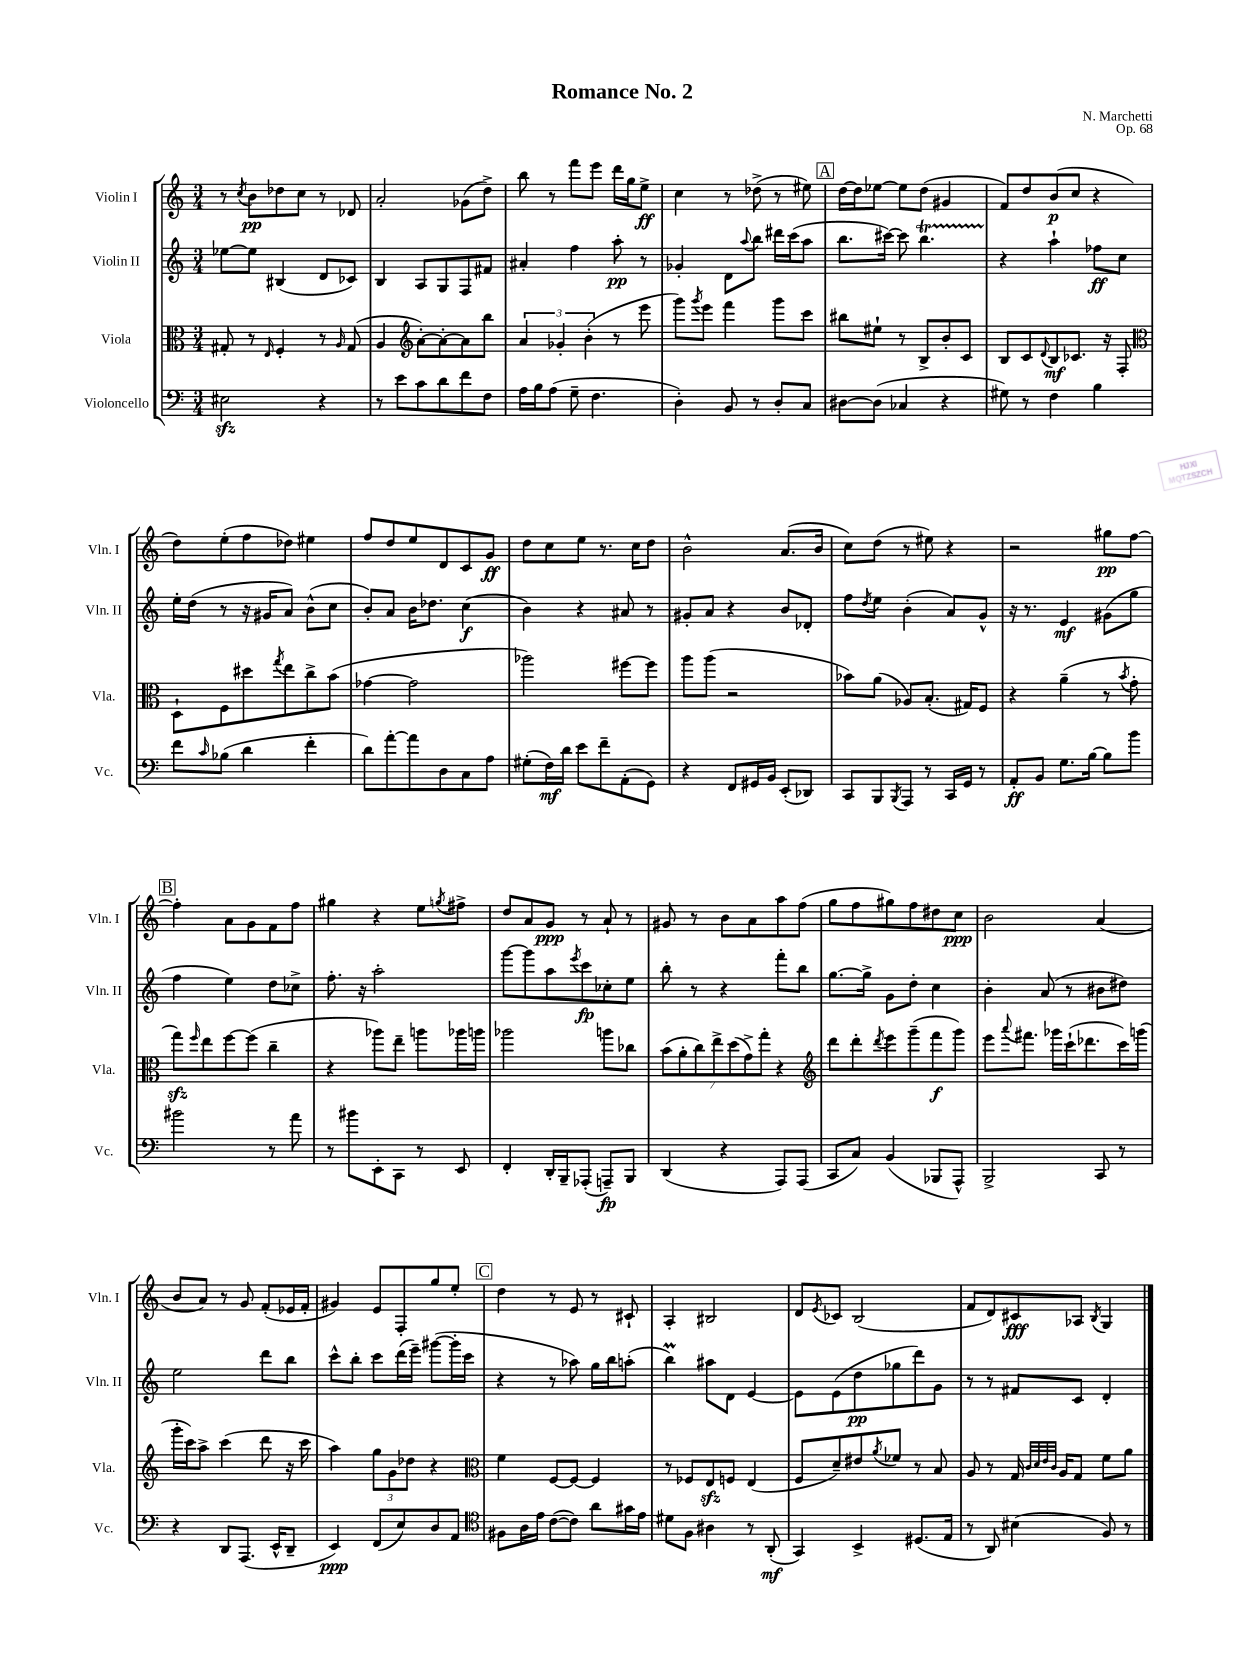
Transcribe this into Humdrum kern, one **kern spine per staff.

**kern	**kern	**kern	**kern
*staff4	*staff3	*staff2	*staff1
*clefF4	*clefC3	*clefG2	*clefG2
*k[]	*k[]	*k[]	*k[]
*M3/4	*M3/4	*M3/4	*M3/4
2E#	8G#'	[8ee-	8r
.	.	.	8qcc
.	8r	8ee-]	8b
.	16qqE	.	.
.	4F'	(4B#	8dd-
.	.	.	8cc
4r	8r	8d	8r
.	16qqA	.	.
.	(8G#	8c-)	8d-
=	=	=	=
8r	4A	4B	2a'
8e	.	.	.
*	*clefG2	*	*
8c	[8a')	8A	.
8d	8a'_	8G	.
8f	8a]	8F	(8g-
8F	8bb	8f#	8dd^)
=	=	=	=
16A	6a	4a#'	8bb
16B	.	.	.
(8A	.	.	8r
.	6g-'	.	.
8G~	.	4ff	8fff
.	(6b'	.	.
4.F	.	.	8eee
.	8r	8aa'	16ddd
.	.	.	16gg
.	8eee	8r	8ee^
=	=	=	=
4D')	8ggg)	4g-'	4cc
.	8qggg	.	.
.	8eee	.	.
8BB	4fff	8d	8r
.	.	8qqaa	.
8r	.	8bb	(8dd-^
8D'	8ggg	16ddd#	8r
.	.	(16ccc	.
8C	8ccc	8aa	8ee#)
=	=	=	=
[8D#	8bb#	8.bb	[16dd
.	.	.	16dd]
(8D#]	8ee#`	.	[8ee-
.	.	[16ccc#)	.
4C-	8r	8ccc#]	8ee-]
.	8B^	4.bb	(8dd
4r	8b'	.	4g#
.	8c	.	.
=	=	=	=
8G#)	8B	4r	8f)
8r	8c	.	8dd
.	8qqd	.	.
4F	8B	4aa`	(8b
.	8.c-	.	8cc
4B	.	8ff-	4r
.	16r	.	.
.	8F'	8cc	.
=	=	=	=
*	*clefC3	*	*
8f	8D`	16ee'	8dd)
.	.	(16dd	.
16qqc	.	.	.
(8B-	8F	8r	(8ee'
4d	8dd#	16r	8ff
.	.	16g#	.
.	8qgg	.	.
.	8ee	8a)	8dd-)
4f'	8cc^	(8b^^	4ee#
.	(8b	8cc	.
=	=	=	=
8d)	[4g-	8b')	8ff
[8a'	.	8a	8dd
8a]	2g-]	16b	8ee
.	.	8.dd-	.
8D	.	.	8d
8C	.	(4cc	8c
8A	.	.	8g
=	=	=	=
(8G#'	2aa-)	4b)	8dd
16F)	.	.	8cc
16d	.	.	.
8e	.	4r	8ee
8f~	.	.	8.r
(8AA'	[8ff#	8a#	.
.	.	.	16cc
8GG)	8ff#]	8r	8dd
=	=	=	=
4r	8aa	8g#'	2b^^
.	(8aa	8a	.
8FF	2r	4r	.
16GG#	.	.	.
16BB	.	.	.
(8EE'	.	8b	(8.a
8DD-)	.	8d-'	.
.	.	.	16b
=	=	=	=
8CC	8b-)	8ff	8cc)
.	.	8qdd	.
8BBB	(8a	8ee	(8dd
8qBBB	.	.	.
8AAA	8A-)	(4b'	8r
8r	(8.B'	.	8ee#)
16CC	.	8a)	4r
16GG	16G#)	.	.
8r	8F	8g^^	.
=	=	=	=
8AA'	4r	16r	2r
.	.	8.r	.
8BB	.	.	.
8.G	(4a~	4e	.
[16B	.	.	.
8B]	8r	(8g#	8gg#
.	8qb	.	.
8b	8g'	8gg	[8ff
=	=	=	=
2b#	8gg)	4ff	4ff']
.	16qqff	.	.
.	8ee	.	.
.	[8ff	4ee)	8a
.	(8ff]	.	8g
8r	4cc~	8dd	8f
8a	.	8cc-^	8ff
=	=	=	=
8r	4r	8.ff'	4gg#
8b#	.	.	.
.	.	16r	.
8EE'	8aa-)	2aa'	4r
8CC	8ee~	.	.
8r	8aa	.	8ee
.	.	.	8qgg
8EE	16aa-	.	8ff#^
.	16aa	.	.
=	=	=	=
4FF'	2aa-	[8ggg	8dd
.	.	8ggg]	8a
16DD'	.	8aa	8g
16BBB~	.	.	.
.	.	8qeee	.
(8AAA-'	.	8ccc	8r
8AAA~)	8aa	8cc-'	8a`
8BBB	8cc-	8ee	8r
=	=	=	=
(4DD	(14b	8bb'	8g#
.	14a'	.	.
.	.	8r	8r
.	14cc)	.	.
.	14ee^	.	.
4r	.	4r	8b
.	(14dd	.	.
.	14g^)	.	.
.	.	.	8a
.	14gg'	.	.
8AAA)	4r	8fff'	8aa
(8AAA	.	8bb	(8ff
=	=	=	=
*	*clefG2	*	*
8CC	8ddd	[8.gg	8gg
8C)	8ddd'	.	8ff
.	.	16gg^]	.
.	8qddd	.	.
(4BB	8eee	8g	8gg#)
.	(8ggg~	8dd'	8ff
8BBB-	8fff	4cc	8dd#
8AAA^^)	8ggg)	.	8cc
=	=	=	=
2BBB^	8eee	4b'	2b
.	8qqaaa	.	.
.	8.fff#	.	.
.	.	(8a	.
.	16ggg-	.	.
.	(16ccc`	8r	.
.	8.ddd-	.	.
8CC	.	8b#	(4a
8r	16ccc)	8dd#)	.
.	(16ggg	.	.
=	=	=	=
4r	16ggg'	2ee	8b
.	16ccc)	.	.
.	8aa^	.	8a)
8DD	(4ccc	.	8r
(8.AAA	.	.	8g
.	8ddd	8ddd	(8f'
16EE^^	.	.	.
8DD~	16r	8bb	16e-
.	16ccc	.	16f'
=	=	=	=
4EE)	4aa)	8ccc^^	4g#)
.	.	8bb'	.
(8FF	12gg	8ccc	8e
.	12g	.	.
8E)	.	(16ddd	8F'
.	12dd-	.	.
.	.	16eee~)	.
8D	4r	([8ggg#	8gg
8AA	.	16ggg#']	8ee'
.	.	16ccc	.
=	=	=	=
*clefC4	*clefC3	*	*
8F#	4f	4r	4dd
16A	.	.	.
16e	.	.	.
([8c	[8F	8r	8r
8c])	8F_	8aa-)	8e
8a	4F]	16gg	8r
.	.	16bb	.
16g#	.	(8aa'	8c#`
16e	.	.	.
=	=	=	=
8d#	8r	4bb)	4A'
8F	8F-	.	.
4A#	8E	8aa#	2B#
.	8F	8d	.
8r	(4E	[4e	.
(8AA'	.	.	.
=	=	=	=
4GG)	8F	8e]	8d
.	.	.	8qe
.	8d~)	(8e	8c-
4BB^	8e#	8dd	(2B
.	8qa	.	.
.	8f-	8gg-	.
(8.D#	8r	8ddd)	.
.	8B	8g	.
16E	.	.	.
=	=	=	=
8r	8A	8r	8f
8AA)	8r	8r	8d)
(4B#	16G	8f#	8c#
.	32qqc	.	.
.	32qqd	.	.
.	32qqe	.	.
.	32qqc	.	.
.	16A	.	.
.	8G	8c	8A-
.	.	.	8qB
8F)	8f	4d'	4G
8r	8a	.	.
==	==	==	==
*-	*-	*-	*-
